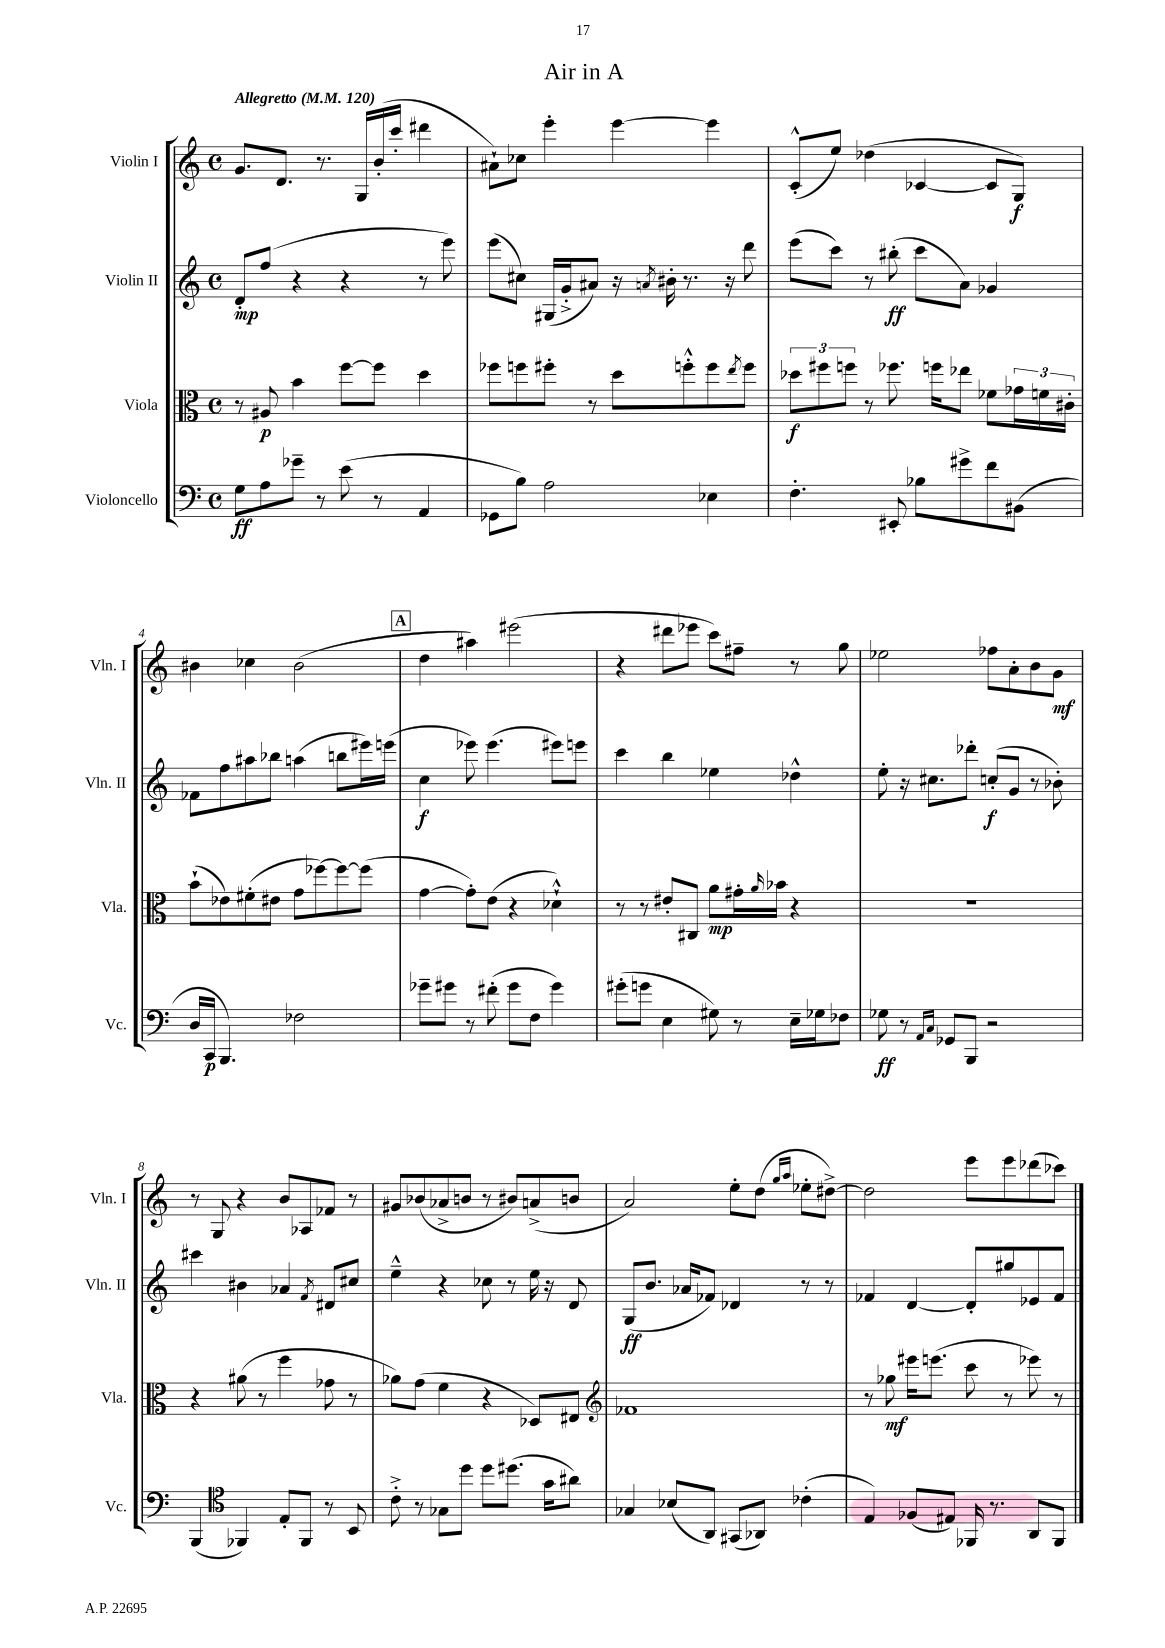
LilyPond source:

\header { title = "Air in A" }
<<
\new StaffGroup <<
\new Staff = "s0" \with { instrumentName = "Violin I" shortInstrumentName = "Vln. I" } {
    \clef treble \key c \major \defaultTimeSignature \time 4/4 \tempo "Allegretto" 4 = 120
    g'8. d'8. r8. g16 b'16-.( c'''16-. dis'''4 |
    ais'8-!) ces''8 e'''4-. e'''4~ e'''4 |
    c'8-.-^( e''8) des''4( ces'4~ ces'8 g8\f) |
    bis'4 ces''4 bis'2( |
    \mark \markup { \box "A" } d''4 ais''4) eis'''2( |
    r4 dis'''8 ees'''8 c'''8) fis''8-- r8 g''8 |
    ees''2 fes''8 a'8-. b'8 g'8\mf |
    r8 g8 r4 b'8 aes8 fes'8 r8 |
    gis'8 bes'8( aes'8-> b'8 r8 bis'8) a'8->( b'8 |
    a'2) e''8-. d''8( \grace { g''16 a''16 } ees''8-. dis''8~->) |
    dis''2 e'''8 e'''8 des'''8( ces'''8) \bar "|." |
}
\new Staff = "s1" \with { instrumentName = "Violin II" shortInstrumentName = "Vln. II" } {
    \clef treble \key c \major \defaultTimeSignature \time 4/4
    d'8-.\mp f''8( r4 r4 r8 e'''8) |
    e'''8( cis''8) gis16( g'16-.-> ais'8) r16 \acciaccatura { a'8 } bis'16-. r8. r16 d'''8 |
    e'''8( c'''8) r8 bis''8-.\ff( c'''8 a'8) ges'4 |
    fes'8 f''8 ais''8 bes''8 a''4( b''8 eis'''16) e'''16( |
    \mark \markup { \box "A" } c''4\f ees'''8) ees'''4.( eis'''8) e'''8 |
    c'''4 b''4 ees''4 des''4-^ |
    e''8-. r16 cis''8. des'''8-. c''8-.\f( g'8 r8 bes'8-.) |
    cis'''4 bis'4 aes'4 \acciaccatura { f'8 } dis'8 cis''8 |
    e''4---^ r4 ces''8 r8 e''16 r16 d'8 |
    g8\ff( b'8. aes'16 fes'8) des'4 r8 r8 |
    fes'4 d'4~ d'8-. gis''8 ees'8 fes'8 \bar "|." |
}
\new Staff = "s2" \with { instrumentName = "Viola" shortInstrumentName = "Vla." } {
    \clef alto \key c \major \defaultTimeSignature \time 4/4
    r8 ais8\p b'4 f''8~ f''8 d''4 |
    fes''8 f''8 fis''8-. r8 d''8 f''8-.-^ f''8 \acciaccatura { e''8 } f''8 |
    \tuplet 3/2 { des''8\f fis''8 f''8 } r8 fes''8. f''16 ees''8 fes'8 \tuplet 3/2 { ges'16 f'16 cis'16-. } |
    b'8-!( ees'8) fis'8-.( eis'8 g'8 fes''8~) fes''8~ fes''8( |
    \mark \markup { \box "A" } g'4~ g'8-.) e'8( r4 des'4-!-^) |
    r8 r8 eis'8-. cis8 a'8\mp gis'16-. \grace { a'16 } bes'16 r4 |
    R1 |
    r4 ais'8( r8 f''4 ges'8 r8 |
    aes'8) g'8( f'4 r4 des8) eis8 |
    \clef treble fes'1 |
    r8 ges''8\mf eis'''16 e'''8.( c'''8 r8 ees'''8) r8 \bar "|." |
}
\new Staff = "s3" \with { instrumentName = "Violoncello" shortInstrumentName = "Vc." } {
    \clef bass \key c \major \defaultTimeSignature \time 4/4
    g8\ff a8 ges'8-- r8 e'8( r8 a,4 |
    ges,8 b8) a2 ees4 |
    f4.-. eis,8-. bes8 gis'8-> f'8 bis,8( |
    d16 c,16\p b,,4.) fes2 |
    \mark \markup { \box "A" } ges'8-- gis'8 r8 fis'8-.( gis'8 f8 gis'4) |
    gis'8-.( g'8 e4 gis8) r8 e16-- ges16 fes8 |
    ges8\ff r8 \grace { a,16 c16 } ges,8 b,,8 r2 |
    b,,4( \clef tenor fes,4) e8-. fes,8 r8 b,8 |
    c'8-.-> r8 ges8 d''8 d''8 dis''8.( g'16 ais'8) |
    ges4 bes8( a,8) gis,8( aes,8) ces'4-.( |
    e4) fes8( eis8) fes,16 r8. a,8 fes,8 \bar "|." |
}
>>
>>
